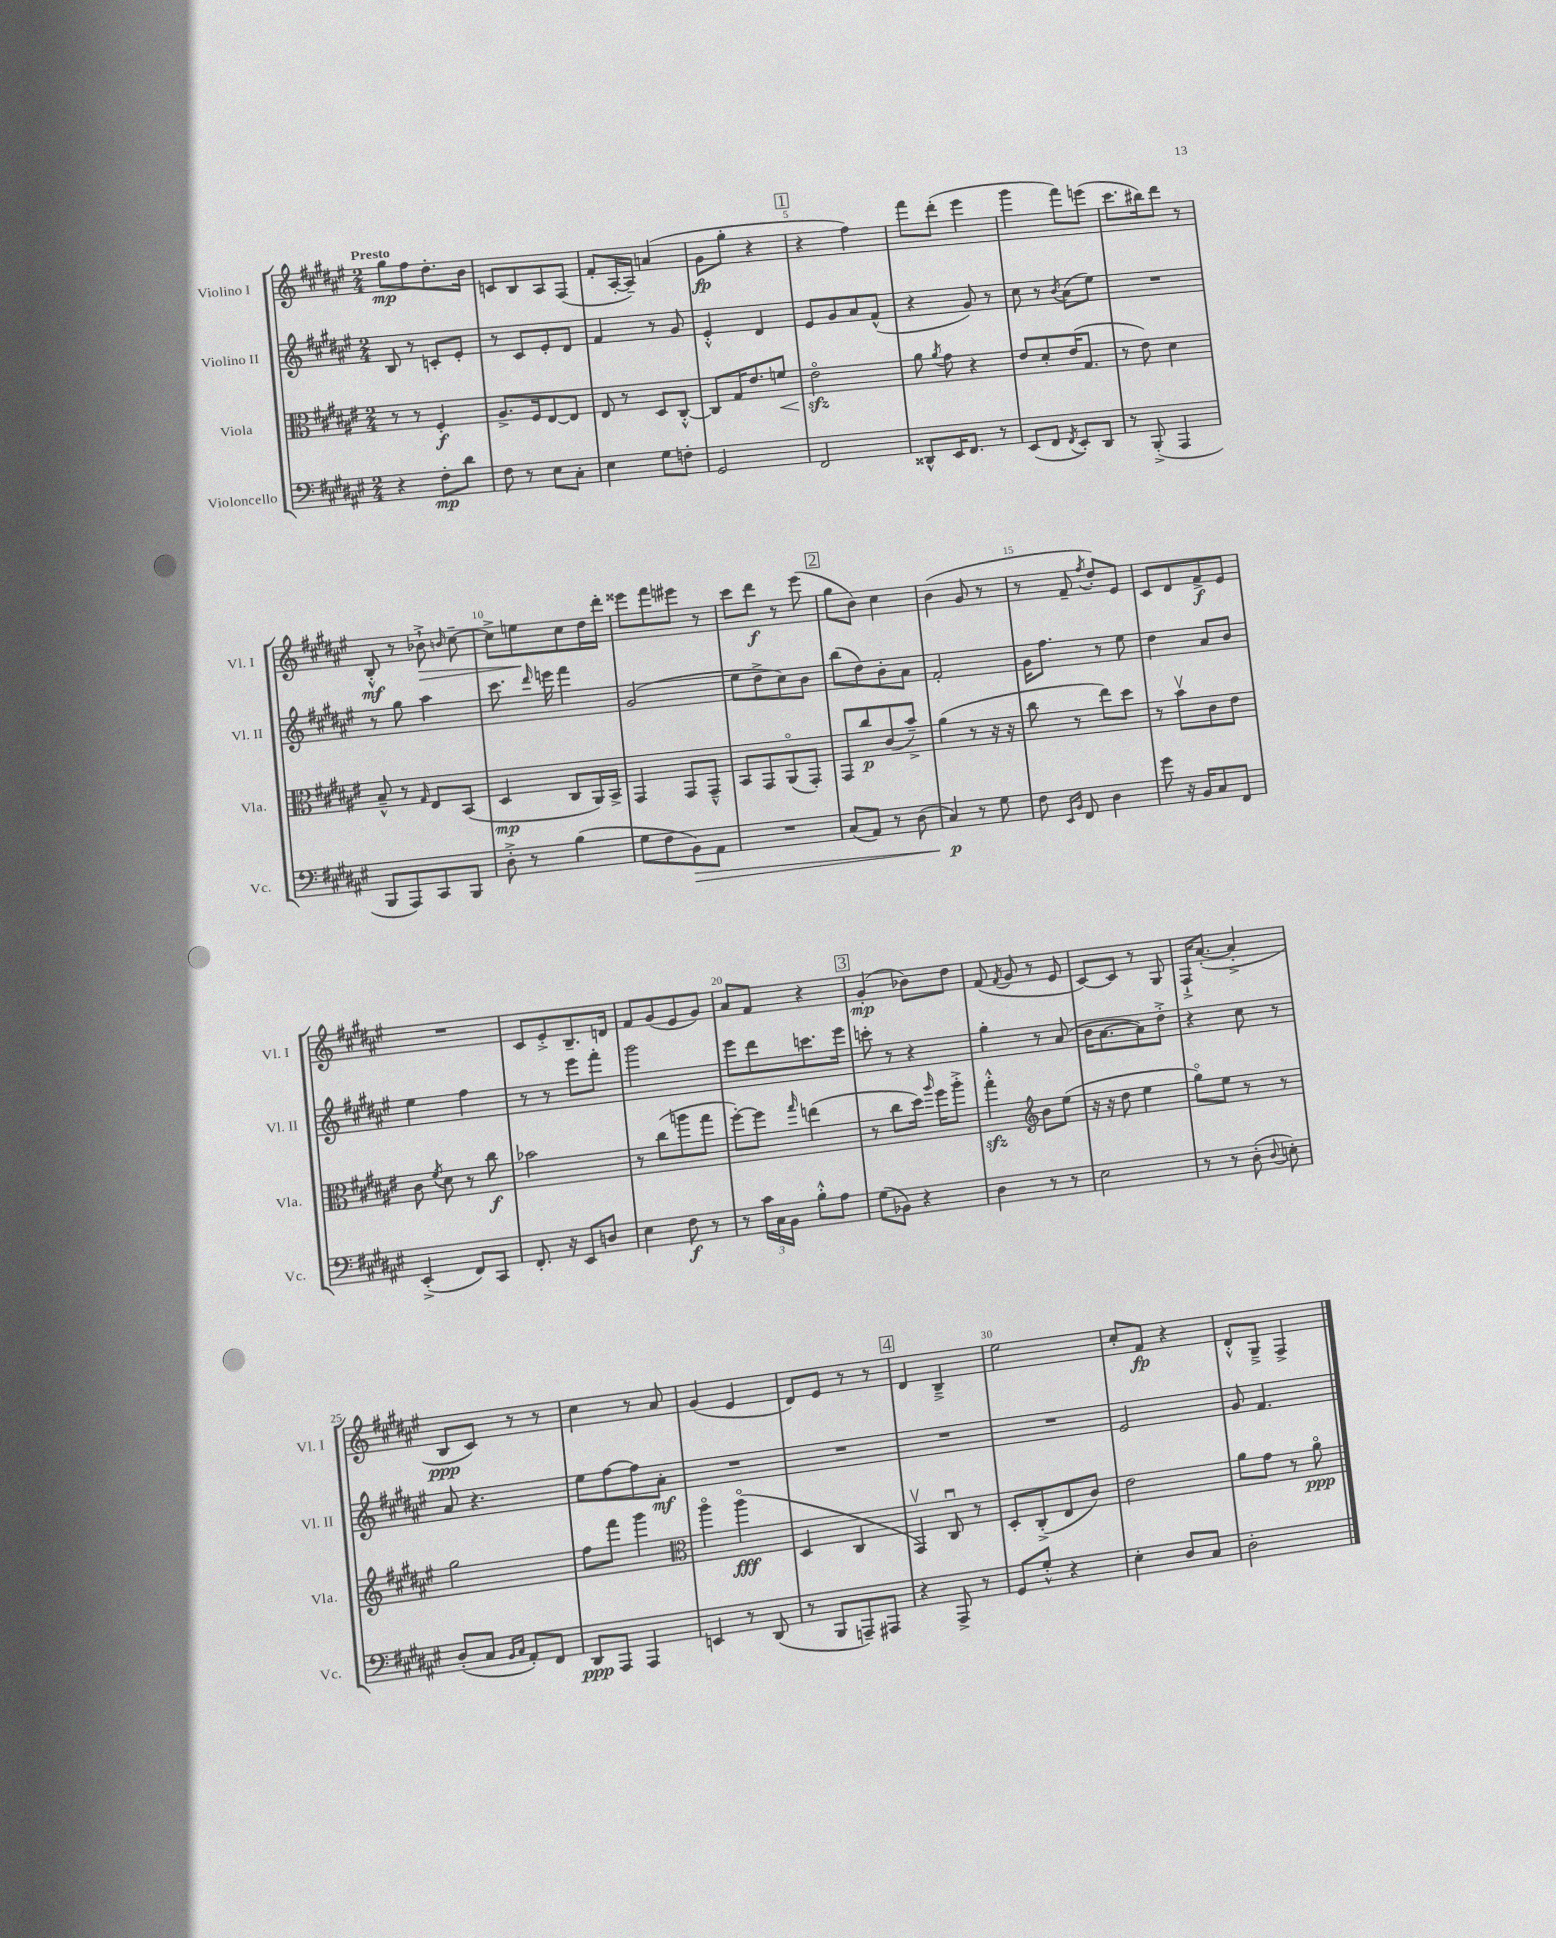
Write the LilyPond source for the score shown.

<<
\new StaffGroup <<
\new Staff = "s0" \with { instrumentName = "Violino I" shortInstrumentName = "Vl. I" } {
    \clef treble \key fis \major \numericTimeSignature \time 2/4 \tempo "Presto"
    \autoBeamOff gis''8[\mp fis''8 dis''8.-. b'16] |
    c'8[ b8 ais8 fis8]( |
    fis'8[-. ais16~-. ais16]--) a'4( |
    gis'8[\fp gis''8]-. r4 |
    \mark \markup { \box "1" } r4 fis''4) |
    fis'''8[ dis'''8]-.( eis'''4 |
    gis'''4 fis'''8[) e'''8]( |
    cis'''8.[ bis''16) dis'''8] r8 |
    b8-.-^\mf r8 bes'8-!->\> \grace { b'16 } cis''8~-- |
    cis''8[-> e''8\! cis''8 dis''16 dis'''16]-. |
    eisis'''8[ fis'''8 eis'''8] r8 |
    cis'''8[ dis'''8]\f r8 eis'''8( |
    \mark \markup { \box "2" } gis''8[ b'8]) cis''4 |
    b'4( gis'8 r8 |
    r8 fis'8-- \acciaccatura { fis''8 } dis''8[-.) eis'8] |
    cis'8[ dis'8 fis'8->\f eis'8] |
    R2 |
    cis'8[ eis'8-.-> b8.-- d'16] |
    fis'8[ gis'8( eis'8 gis'8]) |
    ais'8[ fis'8] r4 |
    \mark \markup { \box "3" } gis'4-.\mp( bes'8[) dis''8] |
    fis'8( \acciaccatura { fis'8 } gis'8 r8 eis'8 |
    cis'8[~) cis'8] r8 gis8 |
    fis16[-!-> ais'8.]~-.( ais'4-.-> |
    b8[\ppp cis'8]) r8 r8 |
    cis''4 r8 ais'8 |
    gis'4( eis'4 |
    dis'8[) eis'8] r8 r8 |
    \mark \markup { \box "4" } dis'4 b4---> |
    eis''2 |
    cis''8[-. fis'8]\fp r4 |
    dis'8[-.-^ gis8]---> fis4-> \bar "|." |
}
\new Staff = "s1" \with { instrumentName = "Violino II" shortInstrumentName = "Vl. II" } {
    \clef treble \key fis \major \numericTimeSignature \time 2/4
    \autoBeamOff b8 r8 c'8[-. eis'8]-. |
    r8 cis'8[ eis'8-. dis'8] |
    fis'4 r8 gis'8 |
    eis'4-.-^ dis'4 |
    \mark \markup { \box "1" } eis'8[ gis'8 ais'8 fis'8]-^( |
    r4 gis'8) r8 |
    cis''8 r8 \acciaccatura { b'8 } ais'8[( eis''8]) |
    R2 |
    r8 gis''8 ais''4 |
    cis'''8. \grace { dis'''16 } e'''16 fis'''4 |
    gis'2( |
    eis''8[ dis''8-> cis''8) b'8] |
    \mark \markup { \box "2" } b''8[( dis''8) b'8-. ais'8] |
    fis'2-. |
    gis'16[ fis''8.] r8 eis''8 |
    dis''4 ais'8[ b'8] |
    eis''4 fis''4 |
    r8 r8 eis'''8[ fis'''8]-. |
    gis'''2 |
    eis'''8[ dis'''8 c'''8. eis'''16] |
    \mark \markup { \box "3" } c'''8-. r8 r4 |
    gis''4-. r8 ais'8( |
    b'16[ ais'8.~ ais'8) dis''8]-.-> |
    r4 cis''8 r8 |
    ais'8 r4. |
    eis''8[ fis''8~ fis''8 ais'8]-.\mf |
    R2 |
    R2 |
    \mark \markup { \box "4" } R2 |
    R2 |
    eis'2 |
    gis'8 fis'4. \bar "|." |
}
\new Staff = "s2" \with { instrumentName = "Viola" shortInstrumentName = "Vla." } {
    \clef alto \key fis \major \numericTimeSignature \time 2/4
    \autoBeamOff r8 r8 fis4-.\f |
    ais8.[-> fis16 eis8~ eis8] |
    eis8 r8 dis8[ cis8]~-.-^ |
    cis8[ gis16 eis'8. f'8]\< |
    \mark \markup { \box "1" } eis'2\flageolet\sfz\! |
    ais'8 \acciaccatura { ais'8 } gis'8 r4 |
    eis'8[ dis'8-. eis'16( gis8.] |
    r8 eis'8) dis'4 |
    b8---^ r8 \grace { gis16 } eis8[ b,8]( |
    dis4\mp cis8[ ais,16) b,16]-> |
    gis,4 gis,8[ gis,8]---^ |
    b,8[ gis,8 ais,8\flageolet( gis,8]-.) |
    \mark \markup { \box "2" } gis,8[ cis''8\p cis'8( b'8]--->) |
    ais'4( r8 r16 r16 |
    cis''8 r8 eis''8[) dis''8] |
    r8 b'8[\upbow cis'8 eis'8] |
    cis'8 \acciaccatura { fis'8 } dis'8 r8 cis''8\f |
    bes'2 |
    r8 cis''8[( a''8 gis''8] |
    fis''8[~-.) fis''8] \grace { gis''16 } e''4( |
    \mark \markup { \box "3" } r8 cis''8[ dis''16]) \grace { ais''16 } fis''16[ ais''8]-.-> |
    gis''4-.-^\sfz \clef treble b'8[ eis''8]( |
    r16 r16 dis''8 eis''4 |
    gis''8[\flageolet) eis''8] r8 r8 |
    gis''2 |
    fis''8[ fis'''8] gis'''4 |
    \clef alto ais''4\flageolet ais''4\flageolet\fff( |
    dis4 cis4 |
    \mark \markup { \box "4" } gis,4\upbow) cis8\downbow r8 |
    dis8[-. cis8-.->( eis8 cis'8]) |
    eis'2 |
    ais'8[ gis'8] r8 ais'8\flageolet\ppp \bar "|." |
}
\new Staff = "s3" \with { instrumentName = "Violoncello" shortInstrumentName = "Vc." } {
    \clef bass \key fis \major \numericTimeSignature \time 2/4
    \autoBeamOff r4 fis8[-.\mp dis'8] |
    fis8 r8 eis8[ cis8]-. |
    eis4 gis8[ f8]-. |
    gis,2 |
    \mark \markup { \box "1" } fis,2 |
    disis,8[-^ eis,16 fis,8.] r8 |
    eis,8[( fis,8] \acciaccatura { fis,8 } eis,8[-.) dis,8] |
    r8 b,,8-.->( ais,,4 |
    b,,8[ ais,,8) cis,8 b,,8] |
    dis8-.-> r8 b4( |
    gis8[ fis8 b,8\>) ais,8] |
    R2 |
    \mark \markup { \box "2" } cis8[( ais,8]) r8 dis8( |
    cis4\p\!) r8 gis8 |
    fis8 \grace { eis,16[ b,16] } fis,8 dis4 |
    gis'8 r16 b,16[ cis8 fis,8] |
    eis,4-.->( fis,8[) cis,8] |
    fis,8.-. r16 eis,8[ d8] |
    eis4 fis8\f r8 |
    r8 \tuplet 3/2 { cis'16[ cis16 b,16] } b8[-.-^ ais8] |
    \mark \markup { \box "3" } gis8[( bes,8]) r4 |
    dis4 r8 r8 |
    eis2 |
    r8 r8 dis8-.( \appoggiatura { dis8 } e8-.) |
    dis8[-.( cis8] \grace { b,16[ cis16] } ais,8[-.) fis,8] |
    dis,8[\ppp ais,,8] ais,,4 |
    e,4 r8 dis,8( |
    r8 b,,8[ a,,8--) ais,,8] |
    \mark \markup { \box "4" } r4 ais,,8-> r8 |
    gis,8[ gis8]-.-^ r4 |
    eis4-. dis8[ cis8] |
    dis2-. \bar "|." |
}
>>
>>
\layout { \context { \Score \override BarNumber.break-visibility = ##(#f #t #t) barNumberVisibility = #(every-nth-bar-number-visible 5) } }
